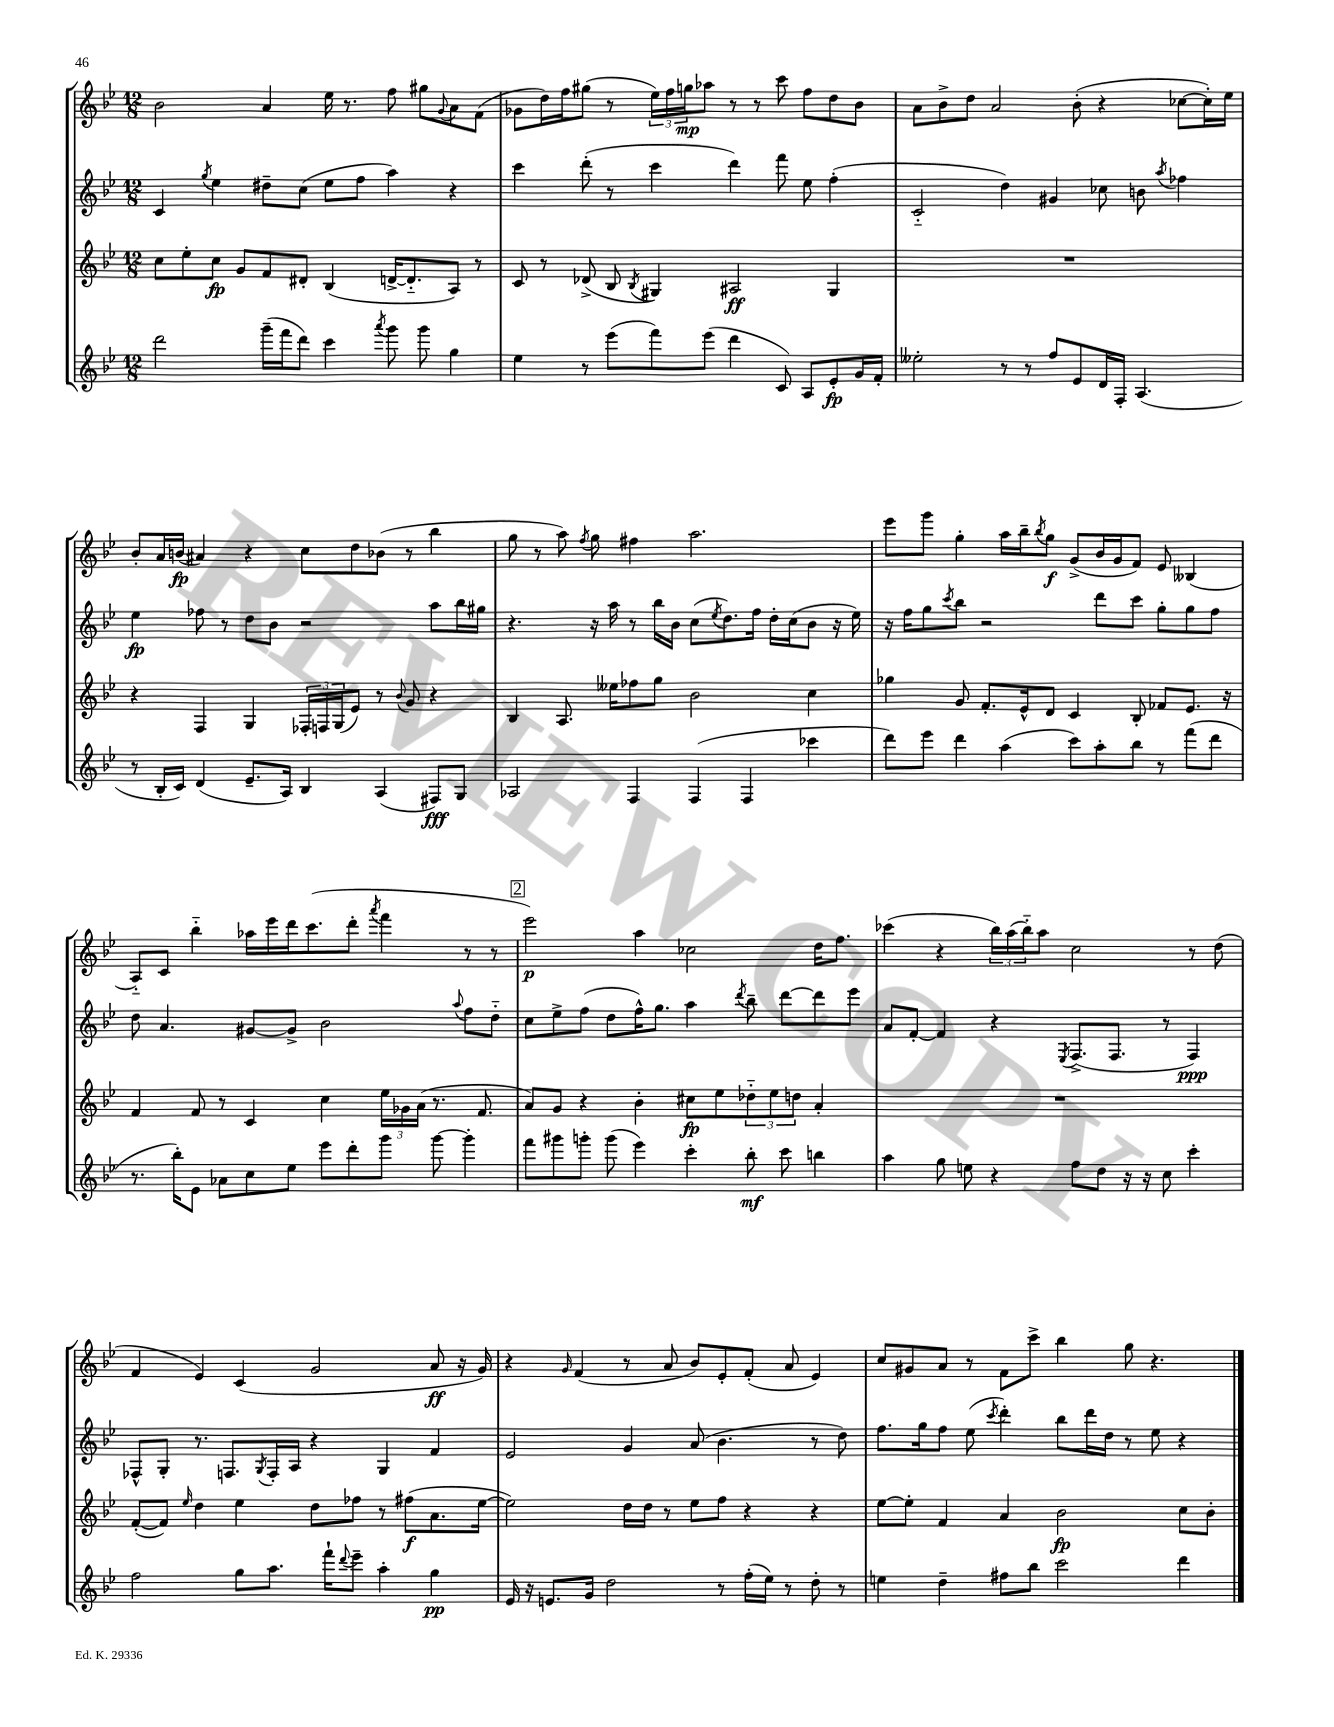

**kern	**kern	**kern	**kern
*staff4	*staff3	*staff2	*staff1
*clefG2	*clefG2	*clefG2	*clefG2
*k[b-e-]	*k[b-e-]	*k[b-e-]	*k[b-e-]
*M12/8	*M12/8	*M12/8	*M12/8
2ddd	8cc	4c	2b-
.	8ee-'	.	.
.	.	8qgg	.
.	8cc	4ee-	.
.	8g	.	.
(16ggg~	8f	8dd#~	4a
16fff	.	.	.
8ddd)	8d#'	(8cc	.
4ccc	(4B-	8ee-	16ee-
.	.	.	8.r
.	.	8ff	.
8qaaa	.	.	.
8ggg	[16d^	4aa)	8ff
.	8.d'~]	.	.
8ggg	.	.	8gg#
.	.	.	8qqg
4gg	8A)	4r	8a
.	8r	.	(8f
=	=	=	=
4ee-	8c	4ccc	8g-
.	8r	.	16dd)
.	.	.	16ff
8r	(8d-^	(8ddd'	(8gg#
(8eee-	8B-	8r	8r
.	8qB-	.	.
8fff)	4G#)	4ccc	24ee-)
.	.	.	24ff
.	.	.	24gg
(8eee-	.	.	8aa-
4ddd	2A#	4ddd)	8r
.	.	.	8r
8c)	.	8fff	8ccc
8A	.	8ee-	8ff
8e-'	4G#	(4ff'	8dd
16g	.	.	8b-
16f'	.	.	.
=	=	=	=
2ee--'	1.r	2c'~	8a
.	.	.	8b-^
.	.	.	8dd
.	.	.	2a
8r	.	4dd)	.
8r	.	.	.
8ff	.	4g#	.
8e-	.	.	(8b-'
16d	.	8cc-	4r
16F'	.	.	.
(4.A	.	8b	.
.	.	8qaa	.
.	.	4ff-	[8cc-
.	.	.	16cc-'])
.	.	.	16ee-
=	=	=	=
8r	4r	4ee-	8b-'
16B-'	.	.	16a
16c)	.	.	(16b
(4d	4F	8ff-	4a#)
.	.	8r	.
8.e-~	4G	8dd	4r
.	.	8b-	.
16A)	.	.	.
4B-	24F-'	2r	8cc
.	24F	.	.
.	(24G	.	.
.	8e-)	.	8dd
(4A	8r	.	(8b-
.	8qqb-	.	.
.	8g	.	8r
8F#)	4r	8aa	4bb-
8G	.	16bb-	.
.	.	16gg#	.
=	=	=	=
2A-	4B-	4.r	8gg
.	.	.	8r
.	8.A	.	8aa)
.	.	.	8qff
.	.	16r	8gg
.	16ee--	16aa	.
4F	8ff-	8r	4ff#
.	8gg	16bb-	.
.	.	16b-	.
(4F	2b-	(8cc	2.aa
.	.	8qee-	.
.	.	8.dd)	.
4F	.	.	.
.	.	16ff	.
.	.	16dd'	.
.	.	(16cc	.
4ccc-	4cc	8b-	.
.	.	16r	.
.	.	16ee-)	.
=	=	=	=
8ddd)	4gg-	16r	8eee-
.	.	16ff	.
8eee-	.	8gg	8ggg
.	.	8qccc	.
4ddd	8g	8bb-	4gg'
.	8.f'	2r	.
(4aa	.	.	16aa
.	16e-^^	.	16bb-~
.	.	.	8qbb-
.	8d	.	8gg
8ccc)	4c	.	(8g^
8aa'	.	8ddd	16b-
.	.	.	16g
8bb-	8B-'	8ccc	8f)
8r	8f-	8gg'	8e-
(8fff	8.e-	8gg	(4B--
8ddd	.	8ff	.
.	16r	.	.
=	=	=	=
8.r	4f	8dd	8A'~)
.	.	4.a	8c
16bb-')	.	.	.
8e-	8f	.	4bb-'~
8a-	8r	.	.
8cc	4c	[8g#	16aa-
.	.	.	16eee-
8ee-	.	8g#^]	16ddd
.	.	.	(8.ccc
8eee-	4cc	2b-	.
8ddd'	.	.	8ddd'
.	.	.	8qaaa
8ggg	24ee-	.	4fff
.	24g-	.	.
.	(24a	.	.
[8ggg	8.r	.	.
.	.	8qqaa	.
4ggg']	.	8ff	8r
.	8.f	.	.
.	.	8dd'~	8r
=	=	=	=
8fff	8a)	8cc	2eee-)
8ggg#	8g	8ee-^	.
8ggg'	4r	(8ff	.
(8ggg	.	8dd	.
4eee-)	4b-'	16ff^^)	4aa
.	.	8.gg	.
4ccc'	8cc#	4aa	2cc-
.	8ee-	.	.
.	.	8qddd	.
8bb-'	12dd-'~	8bb-~	.
.	12ee-	.	.
8ccc	.	[8ddd	.
.	12dd	.	.
4bb	4a'	8ddd]	16dd
.	.	.	8.ff
.	.	8eee-	.
=	=	=	=
4aa	1.r	8a	(4ccc-
.	.	[8f'	.
8gg	.	4f]	4r
8ee	.	.	.
4r	.	4r	24bb-)
.	.	.	(24aa
.	.	.	24bb-'~)
.	.	.	8aa
.	.	8qE-	.
8ff	.	(8.F^	2cc
8dd	.	.	.
.	.	8.F	.
16r	.	.	.
16r	.	.	.
8cc	.	8r	.
4ccc'	.	4F)	8r
.	.	.	(8dd
=	=	=	=
2ff	([8f'	8F-^^	4f
.	8f])	8G'	.
.	16qqee-	.	.
.	4dd	8.r	4e-)
.	.	8.F	.
8gg	4ee-	.	(4c
.	.	8qG	.
8.aa	.	16F'	.
.	.	16A	.
.	8dd	4r	2g
16fff`	.	.	.
8qqddd	.	.	.
8eee-~	8ff-	.	.
4aa'	8r	4G	.
.	(8ff#	.	.
4gg	8.a	4f	8a
.	.	.	16r
.	[16ee-	.	16g)
=	=	=	=
16e-	2ee-])	2e-	4r
16r	.	.	.
8.e	.	.	.
.	.	.	16qqg
.	.	.	(4f
16g	.	.	.
2dd	.	.	.
.	16dd	4g	8r
.	16dd	.	.
.	8r	.	8a
.	8ee-	(8a	8b-)
8r	8ff	4.b-	8e-'
(16ff'	4r	.	(8f'
16ee-)	.	.	.
8r	.	.	8a
8dd'	4r	8r	4e-)
8r	.	8dd)	.
=	=	=	=
4ee	[8ee-	8.ff	8cc
.	8ee-']	.	8g#
.	.	16gg	.
4dd~	4f	8ff	8a
.	.	(8ee-	8r
.	.	8qccc	.
8ff#	4a	4ddd')	8f
8bb-	.	.	8ccc^
2ccc	2b-	8bb-	4bb-
.	.	16ddd	.
.	.	16dd	.
.	.	8r	8gg
.	.	8ee-	4.r
4ddd	8cc	4r	.
.	8b-'	.	.
==	==	==	==
*-	*-	*-	*-
